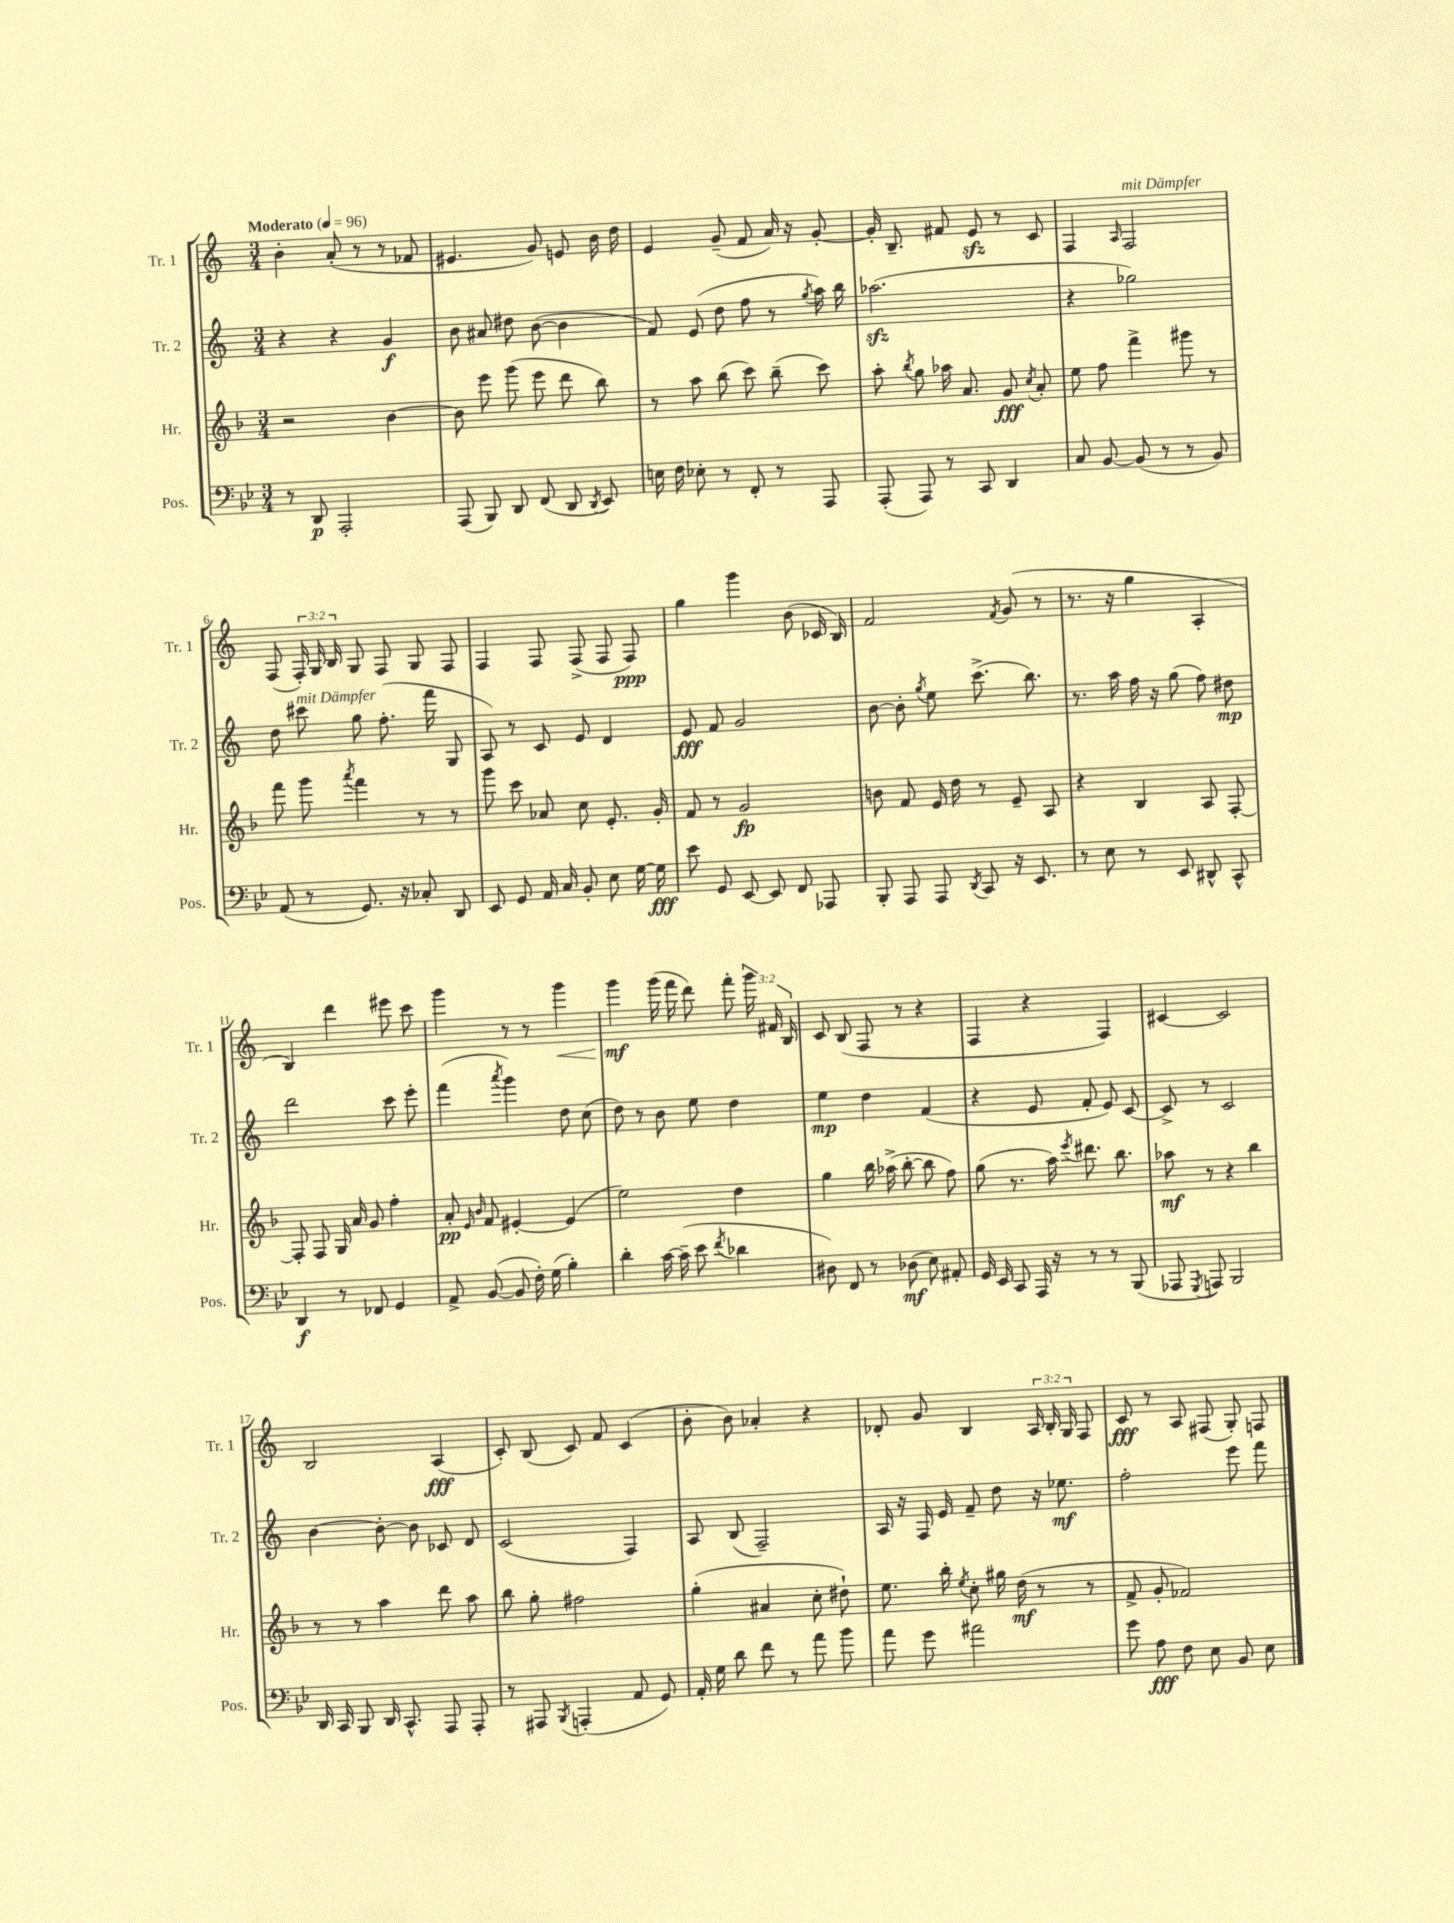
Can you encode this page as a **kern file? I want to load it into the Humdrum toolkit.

**kern	**kern	**kern	**kern
*staff4	*staff3	*staff2	*staff1
*clefF4	*clefG2	*clefG2	*clefG2
*k[b-e-]	*k[b-]	*k[]	*k[]
*M3/4	*M3/4	*M3/4	*M3/4
*MM96	*MM96	*MM96	*MM96
8r	2r	4r	4b'\
8DD/	.	.	.
2AAA'/	.	4r	(8a'/
.	.	.	8r
.	[4b-\	4g/	8r
.	.	.	8f-/
=	=	=	=
(8AAA/	8b-\]	8b\	4.e#/
8BBB-/)	8eee\	8a#/	.
8DD/	(8ggg\	8dd#\	.
(8FF/	8eee\	([8b\	8g/)
8DD/	8ddd\	4b\]	8e/
8qDD/	.	.	.
8EE-/)	8bb-\)	.	16b\
.	.	.	16dd\
=	=	=	=
16E\	8r	8f/)	4e/
16F\	.	.	.
8E-'\	8aa\	(8e/	.
8r	(8bb-\	8dd\	(8g~/
8FF'/	8ccc\)	8ff\	8f/
8r	(8bb-~\	8r	16a/)
.	.	.	16r
.	.	8qgg/	.
8AAA/	8ccc\)	16aa\)	[8g'/
.	.	16bb\	.
=	=	=	=
(8AAA'/	8aa'\	(2.aa-\	16g'/]
.	.	.	8.B~/
.	8qbb-/	.	.
8AAA/)	8gg\	.	.
8r	16aa-\	.	8f#/
.	8.a/	.	.
8CC/	.	.	8e/
4DD/	8g/	.	8r
.	8qcc/	.	.
.	8a'/	.	8c/
=	=	=	=
8C/	8ee\	4r	4F/
[8BB-/	8ff\	.	.
.	.	.	16qqA/
(8BB-/]	4fff^\	2gg-\)	2F/
8r	.	.	.
8r	8ggg#\	.	.
8BB-/)	8r	.	.
=	=	=	=
(8AA/	8fff\	8dd\	(8F/
8r	8ggg\	8ccc#\	24F'/)
.	.	.	24G/
.	.	.	24B/
.	8qaaa/	.	.
8.GG/)	4fff\	8gg\	8G/
.	.	(8.ff'\	8F/
16r	.	.	.
8C-'/	8r	.	8G/
.	.	16fff\	.
8DD/	8r	8G/	8F/
=	=	=	=
8EE-/	8ggg\	8A/)	4F/
8GG/	8ccc\	8r	.
16AA/	8a-/	8c/	8F/
16C/	.	.	.
8BB-'/	8cc\	8e/	(8F^/
8E-\	8.e'/	4d/	8F/
[16G\	.	.	8F/)
16G\]	16g'/	.	.
=	=	=	=
8e-\	8f/	8e/	4gg\
8GG/	8r	8f/	.
[8EE-/	2g/	2g/	4ggg\
8EE-/]	.	.	.
8FF/	.	.	(8b\
8AAA-/	.	.	16c-/
.	.	.	16B/)
=	=	=	=
8BBB-'/	8b\	[8b\	2f/
8AAA/	8f/	8b'\]	.
.	.	8qgg/	.
8AAA/	16e/	8ee\	.
.	16dd\	.	.
8qDD/	.	.	.
8CC/	8r	(8.ccc^\	.
.	.	.	8qf/
16r	8e~/	.	(8g/
8.EE-/	.	8.bb\)	.
.	8A/	.	8r
=	=	=	=
8r	4r	8.r	8.r
8E-\	.	.	.
.	.	16aa\	16r
8r	4B-/	16ff\	4gg\
.	.	16r	.
8EE-/	.	(8gg\	.
8DD#^^/	8A/	8ff\)	4A'/
8CC^^/	[8F'/	8dd#\	.
=	=	=	=
4DD/	8F'/]	2ddd\	4B/)
.	8F/	.	.
8r	16G/	.	4ddd\
.	16a/	.	.
8FF-/	8g/	.	.
4GG/	4ff'\	8ccc\	8eee#\
.	.	8eee'\	8ccc\
=	=	=	=
8AA^/	8a'/	(4fff\	4ggg\
.	16qqe/	.	.
.	16qqb-/	.	.
([8BB-/	8f/	.	.
.	.	8qaaa/	.
8BB-/]	[4e#'/	4ggg\)	8r
16F'\)	.	.	8r
(16G\	.	.	.
4B-'\)	(4e#/]	8dd\	4ggg\
.	.	(8cc\	.
=	=	=	=
4d'\	2ee\)	8dd\)	4ggg\
.	.	8r	.
[16c\	.	8b\	(16ggg\
(16c~\]	.	.	16fff\
8e-\	.	8ee\	8ddd\)
8qf/	.	.	.
4d-\	4dd\	4dd\	8fff'\
.	.	.	24ggg\
.	.	.	24f#/
.	.	.	24B/
=	=	=	=
8D#\)	4gg\	4ee\	8c/
8FF/	.	.	(8B/
8r	16bb-\	4dd\	8F/
.	(16aa-^\	.	.
(8D-\	[8bb-'\	.	8r
8E-\)	8bb-\]	(4f/	4r
8AA#'/	8ff\)	.	.
=	=	=	=
16GG/	(8gg\	4r	4F/
16EE-/	.	.	.
8CC/	8.r	.	.
16AAA/	.	8e/	4r
16r	16aa\)	.	.
.	8qeee/	.	.
8r	8.ddd#\	8f'/	.
8r	.	8e/)	4F/)
.	8.bb-\	.	.
(8BBB-/	.	[8c/	.
=	=	=	=
8AAA-/	8aa-\	8c^/]	[4c#/
8qGGG/	.	.	.
8AAA/)	8r	8r	.
2BBB-/	4r	2c/	2c#/]
.	4bb-\	.	.
=	=	=	=
16DD/	8r	[4b\	2B/
16CC/	.	.	.
8BBB-/	8r	.	.
16DD/	4aa\	8b'\_	.
8.CC^^/	.	.	.
.	.	8b\]	.
8AAA/	8ddd\	8c-/	(4A/
8AAA'/	8aa\	8d/	.
=	=	=	=
8r	8bb-\	(2c/	8c'/)
8AAA#/	8gg'\	.	(8B/
8qBBB-/	.	.	.
(4AAA'/	2ff#\	.	8c/)
.	.	.	8f/
8AA/	.	4F/)	(4c/
8GG/)	.	.	.
=	=	=	=
16AA'/	(4gg'\	8A/	8b'\
16G\	.	.	.
8d\	.	(8B/	8b\)
8f\	4a#/	2F~/)	4a-'/
8r	.	.	.
8a\	8cc'\	.	4r
8b-\	8dd#`\)	.	.
=	=	=	=
8a\	8.ee\	16A/	8d-'/
.	.	16r	.
8g\	.	16F/	8g/
.	16bb-'\	16e/	.
.	8qee/	.	.
2a#\	8cc'\	8f~/	4B/
.	16gg#\	8dd\	.
.	(16dd\	.	.
.	8r	16r	24A/
.	.	.	24B'/
.	.	8.ee-\	.
.	.	.	24G/
.	8r	.	8F/
=	=	=	=
8g\	8f^/	2ff'\	8c/
8A\	8g'/	.	8r
8F\	2f-/)	.	8A/
8E-\	.	.	(8F#/
8BB-/	.	8eee\	8G'/)
8E-\	.	8fff\	8F/
==	==	==	==
*-	*-	*-	*-
